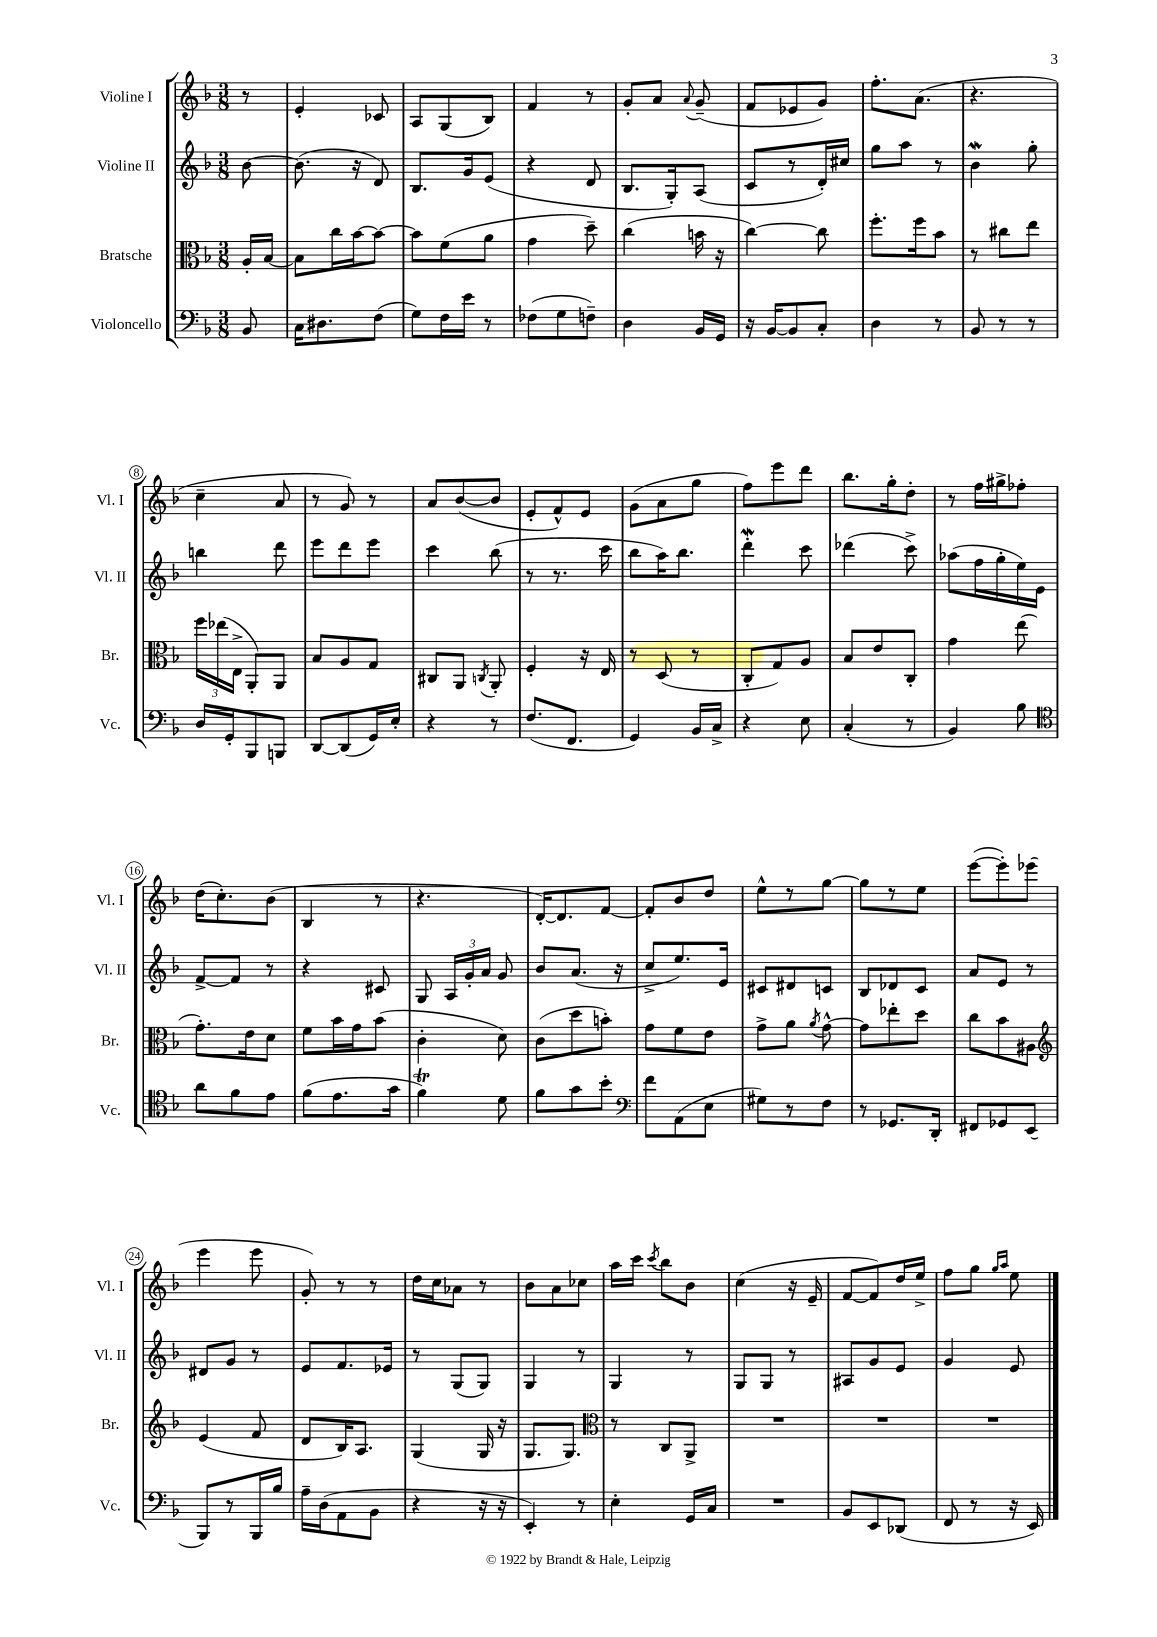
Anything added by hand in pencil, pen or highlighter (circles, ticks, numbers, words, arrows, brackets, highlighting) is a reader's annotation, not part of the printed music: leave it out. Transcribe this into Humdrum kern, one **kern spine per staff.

**kern	**kern	**kern	**kern
*staff4	*staff3	*staff2	*staff1
*clefF4	*clefC3	*clefG2	*clefG2
*k[b-]	*k[b-]	*k[b-]	*k[b-]
*M3/8	*M3/8	*M3/8	*M3/8
8BB-	16A'	[8b-	8r
.	[16B-	.	.
=	=	=	=
16C	8B-]	(8.b-]	4e'
8.D#	.	.	.
.	16cc	.	.
.	[16b-	16r	.
(8F	8b-_	8d)	8c-
=	=	=	=
8G)	8b-]	8.B-	8A
16F	(8f	.	(8G
16e	.	16g	.
8r	8a	(8e	8B-)
=	=	=	=
(8F-	4g	4r	4f
8G	.	.	.
8F~)	8dd~)	8d	8r
=	=	=	=
4D	(4cc	8.B-	8g'
.	.	.	8a
.	.	16G')	.
.	.	.	8qqa
16BB-	16b	(8A	(8g~
16GG	16r	.	.
=	=	=	=
16r	[4cc)	8c	8f
[16BB-	.	.	.
8BB-]	.	8r	8e-
8C'	8cc]	16d')	8g)
.	.	16cc#	.
=	=	=	=
4D	8.ff'	8gg	8.ff'
.	.	8aa	.
.	16ff	.	(8.a
8r	8b-	8r	.
=	=	=	=
8BB-	8r	4b-	4.r
8r	8cc#	.	.
8r	8ee	8gg'	.
=	=	=	=
16D	24ff	4bb	4cc~
.	(24ee-	.	.
16GG'	.	.	.
.	24E^	.	.
8BBB-	8AA')	.	.
8BBB	8AA	8ddd	8a
=	=	=	=
[8DD	8B-	8eee	8r
(8DD]	8A	8ddd	8g)
16GG)	8G	8eee	8r
16E'	.	.	.
=	=	=	=
4r	8C#	4ccc	8a
.	8AA	.	([8b-
.	8qC	.	.
8r	8AA'	(8bb-	8b-]
=	=	=	=
(8.F	4F'	8r	8e'
.	.	8.r	8f^^)
8.FF	.	.	.
.	16r	.	8e
.	16E	16ccc	.
=	=	=	=
4GG)	8r	8bb-	(8g
.	(8D	16aa)	8a
.	.	8.bb-	.
16BB-	8r	.	8gg
16C^	.	.	.
=	=	=	=
4r	8C'	4ddd'	8ff)
.	8G)	.	8eee
8E	8A	8ccc	8ddd
=	=	=	=
(4C'	8B-	(4ddd-	8.bb-
.	8e	.	.
.	.	.	16gg'
8r	8C'	8ccc^)	8dd'
=	=	=	=
4BB-)	4g	(8aa-	8r
.	.	16ff	16ff
.	.	16gg'	16gg#^
8B-	(8ee	16ee)	8ff-'
.	.	16e	.
=	=	=	=
*clefC4	*	*	*
8a	8.g')	[8f^	(16dd
.	.	.	8.cc')
8f	.	8f]	.
.	16e	.	.
8e	8d	8r	(8b-
=	=	=	=
(8f	8f	4r	4B-
8.e	16b-	.	.
.	16g	.	.
.	(8b-	8c#	8r
16g	.	.	.
=	=	=	=
4f)	4c'	8G	4.r
.	.	24A	.
.	.	24g'	.
.	.	24a	.
8d	8d)	8g	.
=	=	=	=
8f	(8c	8b-	[16d')
.	.	.	8.d]
8g	8dd	(8.a	.
8b-'	8b')	.	[8f
.	.	16r	.
=	=	=	=
*clefF4	*	*	*
8f	8g	8cc^	8f']
(8AA	8f	8.ee)	8b-
8E	8e	.	8dd
.	.	16e	.
=	=	=	=
8G#)	8g^	8c#	8ee^^
8r	8a	8d#	8r
.	8qa	.	.
8F	[8g^^	8c	[8gg
=	=	=	=
8r	8g]	8B-	8gg]
8.GG-	8ee-'	8d-	8r
.	8dd	8c	8ee
16DD'	.	.	.
=	=	=	=
8FF#	8cc	8a	([8eee
8GG-	8b-	8e	8eee'])
(8EE	8A#	8r	(8eee-
=	=	=	=
*	*clefG2	*	*
8BBB-)	(4e	8d#	4eee
8r	.	8g	.
16BBB-	8f	8r	8eee
16B-	.	.	.
=	=	=	=
16A~	8d	8e	8g')
(16D	.	.	.
8AA	16B-)	8.f	8r
.	8.A	.	.
8BB-	.	.	8r
.	.	16e-	.
=	=	=	=
4r	(4G	8r	16dd
.	.	.	16cc
.	.	(8G	8a-
16r	16G	8G)	8r
16r	16r	.	.
=	=	=	=
4EE')	8.G	4G	8b-
.	.	.	8a
.	8.G)	.	.
8r	.	8r	8cc-
=	=	=	=
*	*clefC3	*	*
4E'	8r	4G	16aa
.	.	.	16ccc
.	.	.	8qccc
.	8C	.	8bb-
16GG	8AA^	8r	8b-
16C	.	.	.
=	=	=	=
4.r	4.r	8G	(4cc
.	.	8G	.
.	.	8r	16r
.	.	.	16e~
=	=	=	=
8BB-	4.r	8A#	[8f
8EE	.	8g	8f])
(8DD-	.	8e	16dd
.	.	.	16ee^
=	=	=	=
8FF	4.r	4g	8ff
8r	.	.	8gg
.	.	.	16qqgg
.	.	.	16qqaa
16r	.	8e	8ee
16EE)	.	.	.
==	==	==	==
*-	*-	*-	*-
